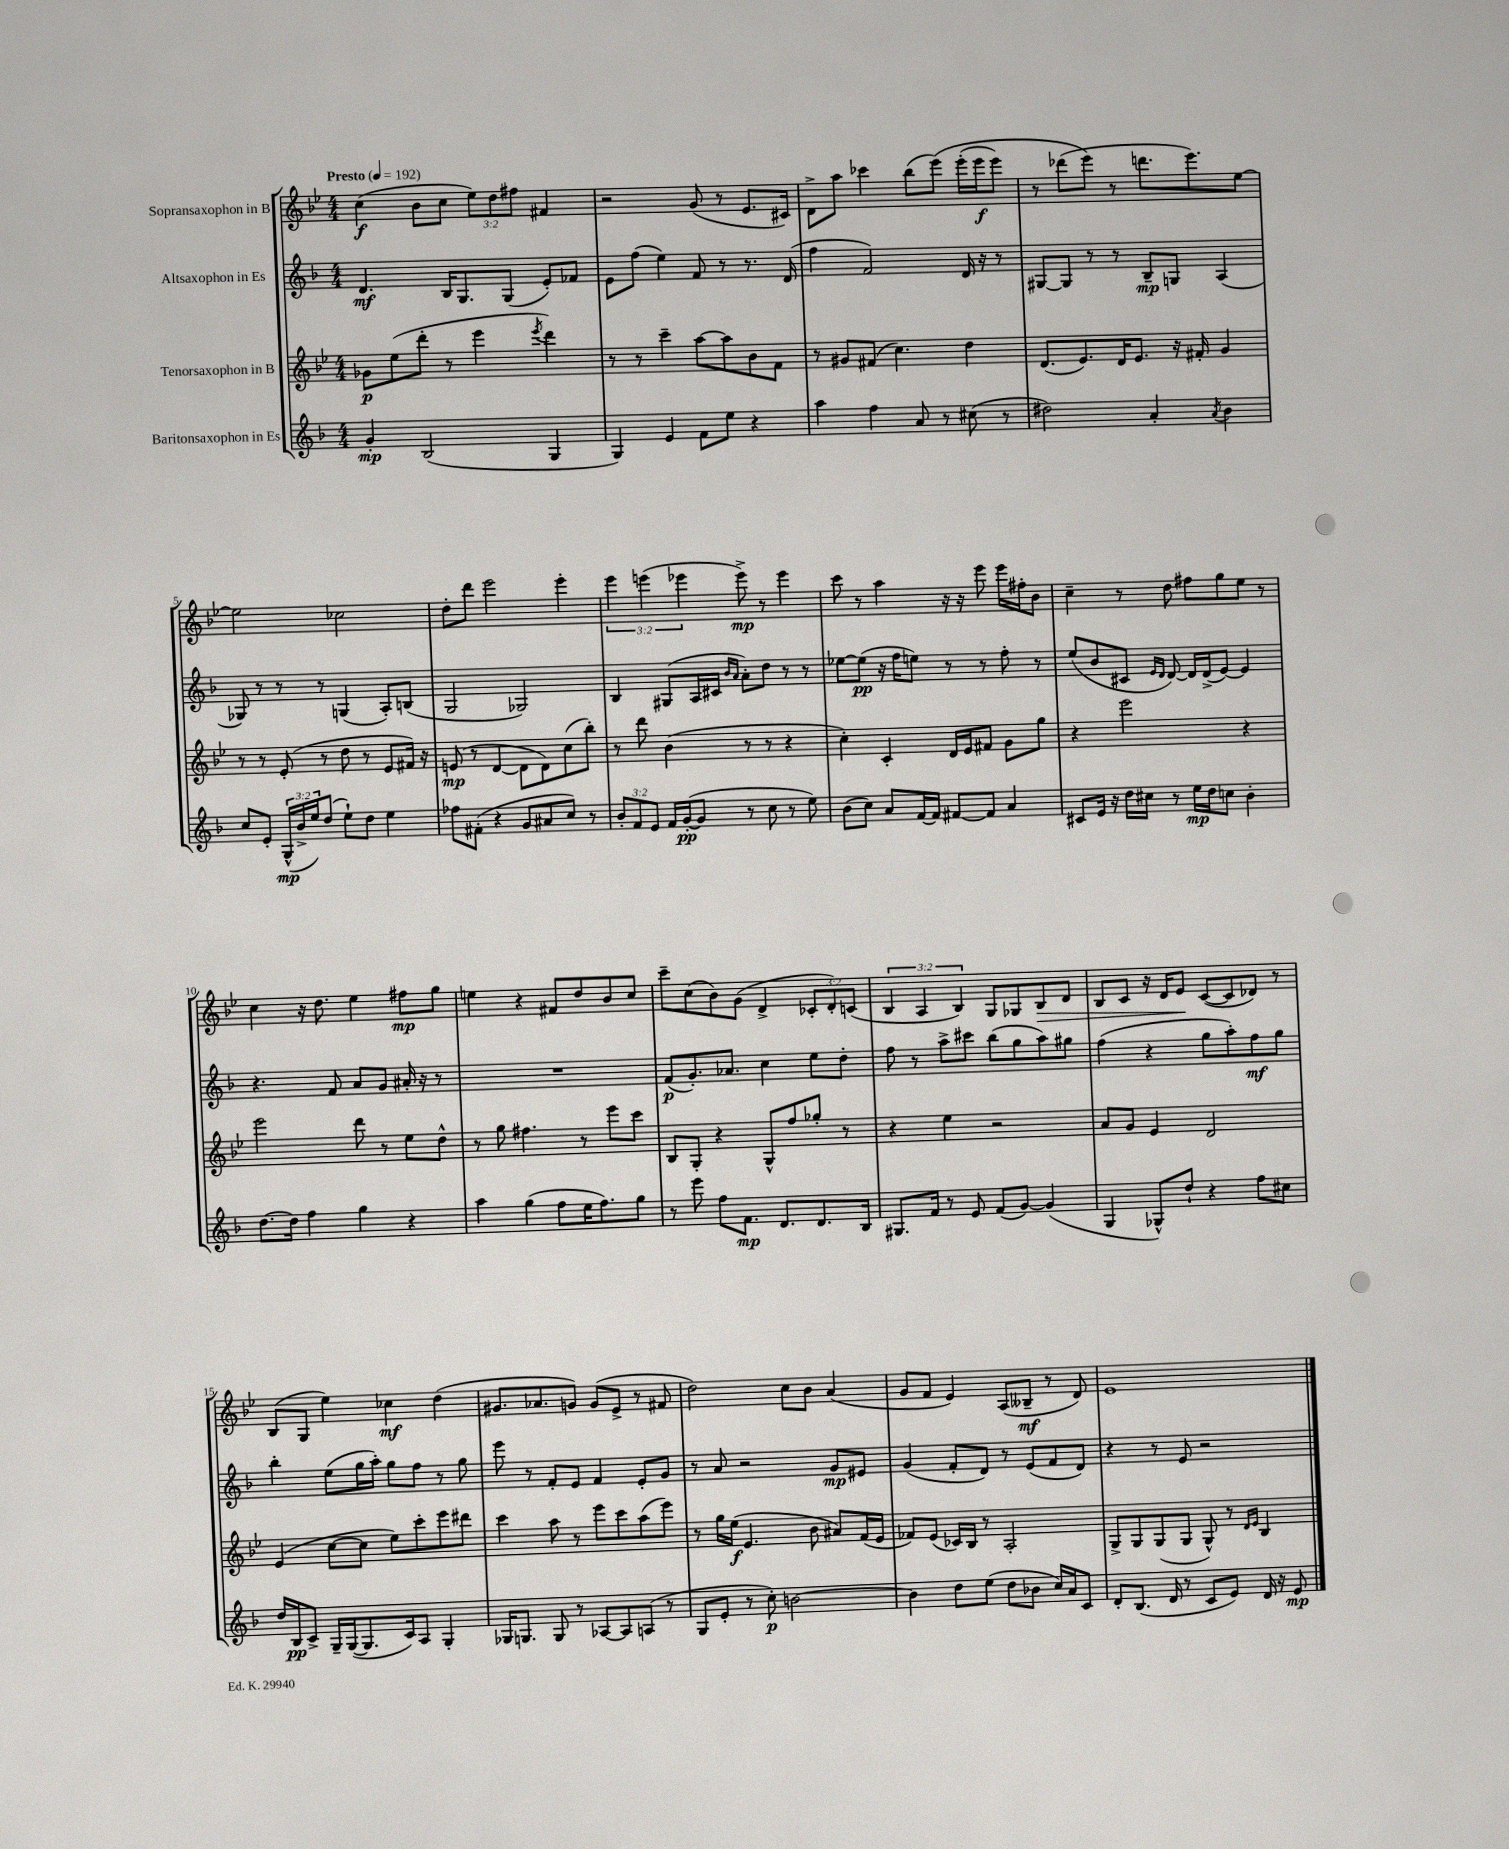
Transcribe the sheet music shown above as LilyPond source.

<<
\new StaffGroup <<
\new Staff = "s0" \with { instrumentName = "Sopransaxophon in B" } {
    \clef treble \key bes \major \numericTimeSignature \time 4/4 \override Staff.TupletNumber.text = #tuplet-number::calc-fraction-text \tempo "Presto" 4 = 192
    c''4\f( bes'8 c''8 \tuplet 3/2 { ees''8) d''8 fis''8 } fis'4 |
    r2 g'8( r8 ees'8. cis'16) |
    d'8-> a''8 ces'''4 bes''8( ees'''8)\( ees'''16-.( ees'''16\f ees'''8) |
    r8 des'''8( ees'''8\) r8 d'''8. ees'''8.) ees''8~ |
    ees''2 ces''2 |
    d''8-. d'''8 ees'''2 ees'''4-. |
    \tuplet 3/2 { ees'''4 e'''4( ees'''4 } ees'''8->\mp) r8 ees'''4 |
    c'''8 r8 a''4 r16 r16 ees'''8 ees'''16 fis''16-. bes'8 |
    c''4-- r8 d''8 fis''8 g''8 ees''8 r8 |
    c''4 r16 d''8. ees''4 fis''8\mp g''8 |
    e''4 r4 fis'8 d''8 bes'8 c''8 |
    c'''8-- c''8( bes'8) g'8( d'4-> \tuplet 3/2 { ces'8-. d'8-.) c'8( } |
    \tuplet 3/2 { bes4 a4 bes4) } g8 ges8 bes8\> d'8 |
    bes8 c'8 r16 d'16 ees'8\! c'8~( c'8 des'8) r8 |
    bes8( g8 ees''4) ces''4\mf d''4( |
    gis'8. aes'8. g'8) g'8( ees'8-> r8 fis'8 |
    d''2) c''8 bes'8 a'4( |
    g'8 f'8 ees'4) a8( beses8--\mf r8 d'8) |
    ees'1 \bar "|." |
}
\new Staff = "s1" \with { instrumentName = "Altsaxophon in Es" } {
    \clef treble \key f \major \numericTimeSignature \time 4/4
    d'4.\mf bes16 g8. g8( e'8-.) fes'8 |
    e'8 f''8( e''4) f'8 r8 r8. d'16( |
    f''4 f'2) d'16 r16 r8 |
    gis8~ gis8 r8 r8 bes8--\mp g8 a4( |
    ges8) r8 r8 r8 g4( a8-.) b8( |
    g2 ges2) |
    bes4 gis8( a16 cis'16 \grace { bes'16 a'16 } a'8-.) d''8 r8 r8 |
    ees''8~ ees''8\pp( r16 f''16 e''8) r8 r8 f''8-. r8 |
    e''8( bes'8 cis'8 \grace { e'16 d'16 } d'8~) d'16 d'16->( e'8~) e'4 |
    r4. f'8 a'8 g'8 ais'16-. r16 r8 |
    R1 |
    f'8\p( g'8.-.) aes'8. c''4 e''8 d''8-. |
    f''8 r8 a''8-> cis'''8 bes''8( g''8 a''8) gis''8 |
    f''4( r4 g''8 a''8-.) f''8\mf g''8 |
    bes''4-. e''8( g''16 a''16-.) g''8 f''8 r8 g''8 |
    e'''8 r8 f'8-. e'8 f'4 e'8-. g'8 |
    r8 a'8 r2 g'8\mp eis'8 |
    g'4( f'8-. d'8) r8 e'8( f'8 d'8) |
    r4 r8 e'8 r2 \bar "|." |
}
\new Staff = "s2" \with { instrumentName = "Tenorsaxophon in B" } {
    \clef treble \key bes \major \numericTimeSignature \time 4/4
    ges'8\p ees''8( d'''8-. r8 ees'''4 \acciaccatura { ees'''8 } d'''4) |
    r8 r8 c'''4-- a''8~ a''8 bes'8 f'8 |
    r8 gis'8 fis'8( c''4.) d''4 |
    d'8.( ees'8.) d'16 ees'8. r16 fis'16-. g'4 |
    r8 r8 ees'8-.( r8 d''8 r8 ees'8 fis'16) r16 |
    e'8\mp( r8 d'4~ d'8 d'8) c''8( bes''8-.) |
    r8 d'''8 bes'4( r8 r8 r4 |
    c''4-.) c'4-. d'16 ees'16 fis'8 g'8 g''8 |
    r4 ees'''2 r4 |
    ees'''2 d'''8 r8 ees''8 d''8-^ |
    r8 g''8 fis''4. r8 ees'''8 c'''8 |
    bes8 g8-. r4 g8-^ f''8 ges''8-. r8 |
    r4 ees''4 r2 |
    a'8 g'8 ees'4 d'2 |
    ees'4( c''8~ c''8 ees''8) c'''8-. ees'''8 dis'''8 |
    c'''4 a''8 r8 ees'''8 c'''8 a''8( ees'''8) |
    r8 g''16 ees''16\f( ees'4. bes'8 ais'8) f'16( ees'16 |
    fes'8) ees'8( ces'16) bes16 r8 a2-. |
    g8-> g8 g8( g8 g8-^) r8 \grace { d'16 ees'16 } bes4 \bar "|." |
}
\new Staff = "s3" \with { instrumentName = "Baritonsaxophon in Es" } {
    \clef treble \key f \major \numericTimeSignature \time 4/4 \override Staff.TupletNumber.text = #tuplet-number::calc-fraction-text
    g'4-.\mp bes2( g4 |
    g4) e'4 f'8 e''8 r4 |
    a''4 f''4 a'8 r8 cis''8( r8 |
    dis''2) a'4-. \acciaccatura { a'8 } bes'4 |
    c''8 e'8-. \tuplet 3/2 { g16-^\mp( bes'16-> e''16) } d''8( e''8-!) d''8 e''4 |
    fes''8 fis'8-.( r4 g'8 ais'8 c''8) r8 |
    \tuplet 3/2 { bes'8-. f'8 e'8 } f'16 g'16~-.\pp( g'8 r8 c''8 r8 e''8) |
    bes'8( c''8) a'8 f'16~ f'16 fis'8~ fis'8 a'4 |
    cis'8 e'16 r16 d''16 cis''16 r8 e''16\mp d''16 c''8 bes'4-. |
    d''8.~ d''16 f''4 g''4 r4 |
    a''4 g''4( f''8 e''16 f''8.) g''8 |
    r8 e'''8 f''8 f'8.\mp d'8. d'8. bes16 |
    gis8. f'16 r8 e'8 f'8( g'8~) g'4( |
    g4 ges8-^) d''8-! r4 f''8 cis''8 |
    d''16 bes16\pp c'8-> g16-- g16~( g8. c'16) a8 g4-. |
    ges16 g8. g8 r8 aes8~ aes8 a8( r8 |
    g8 e'8-. r8 c''8-.\p) b'2~ |
    b'4 d''8 e''8( d''8 bes'8 c''16) a'16 c'8 |
    d'8-. bes8.( d'16 r8 c'8 e'8) d'16 r16 e'8\mp \bar "|." |
}
>>
>>
